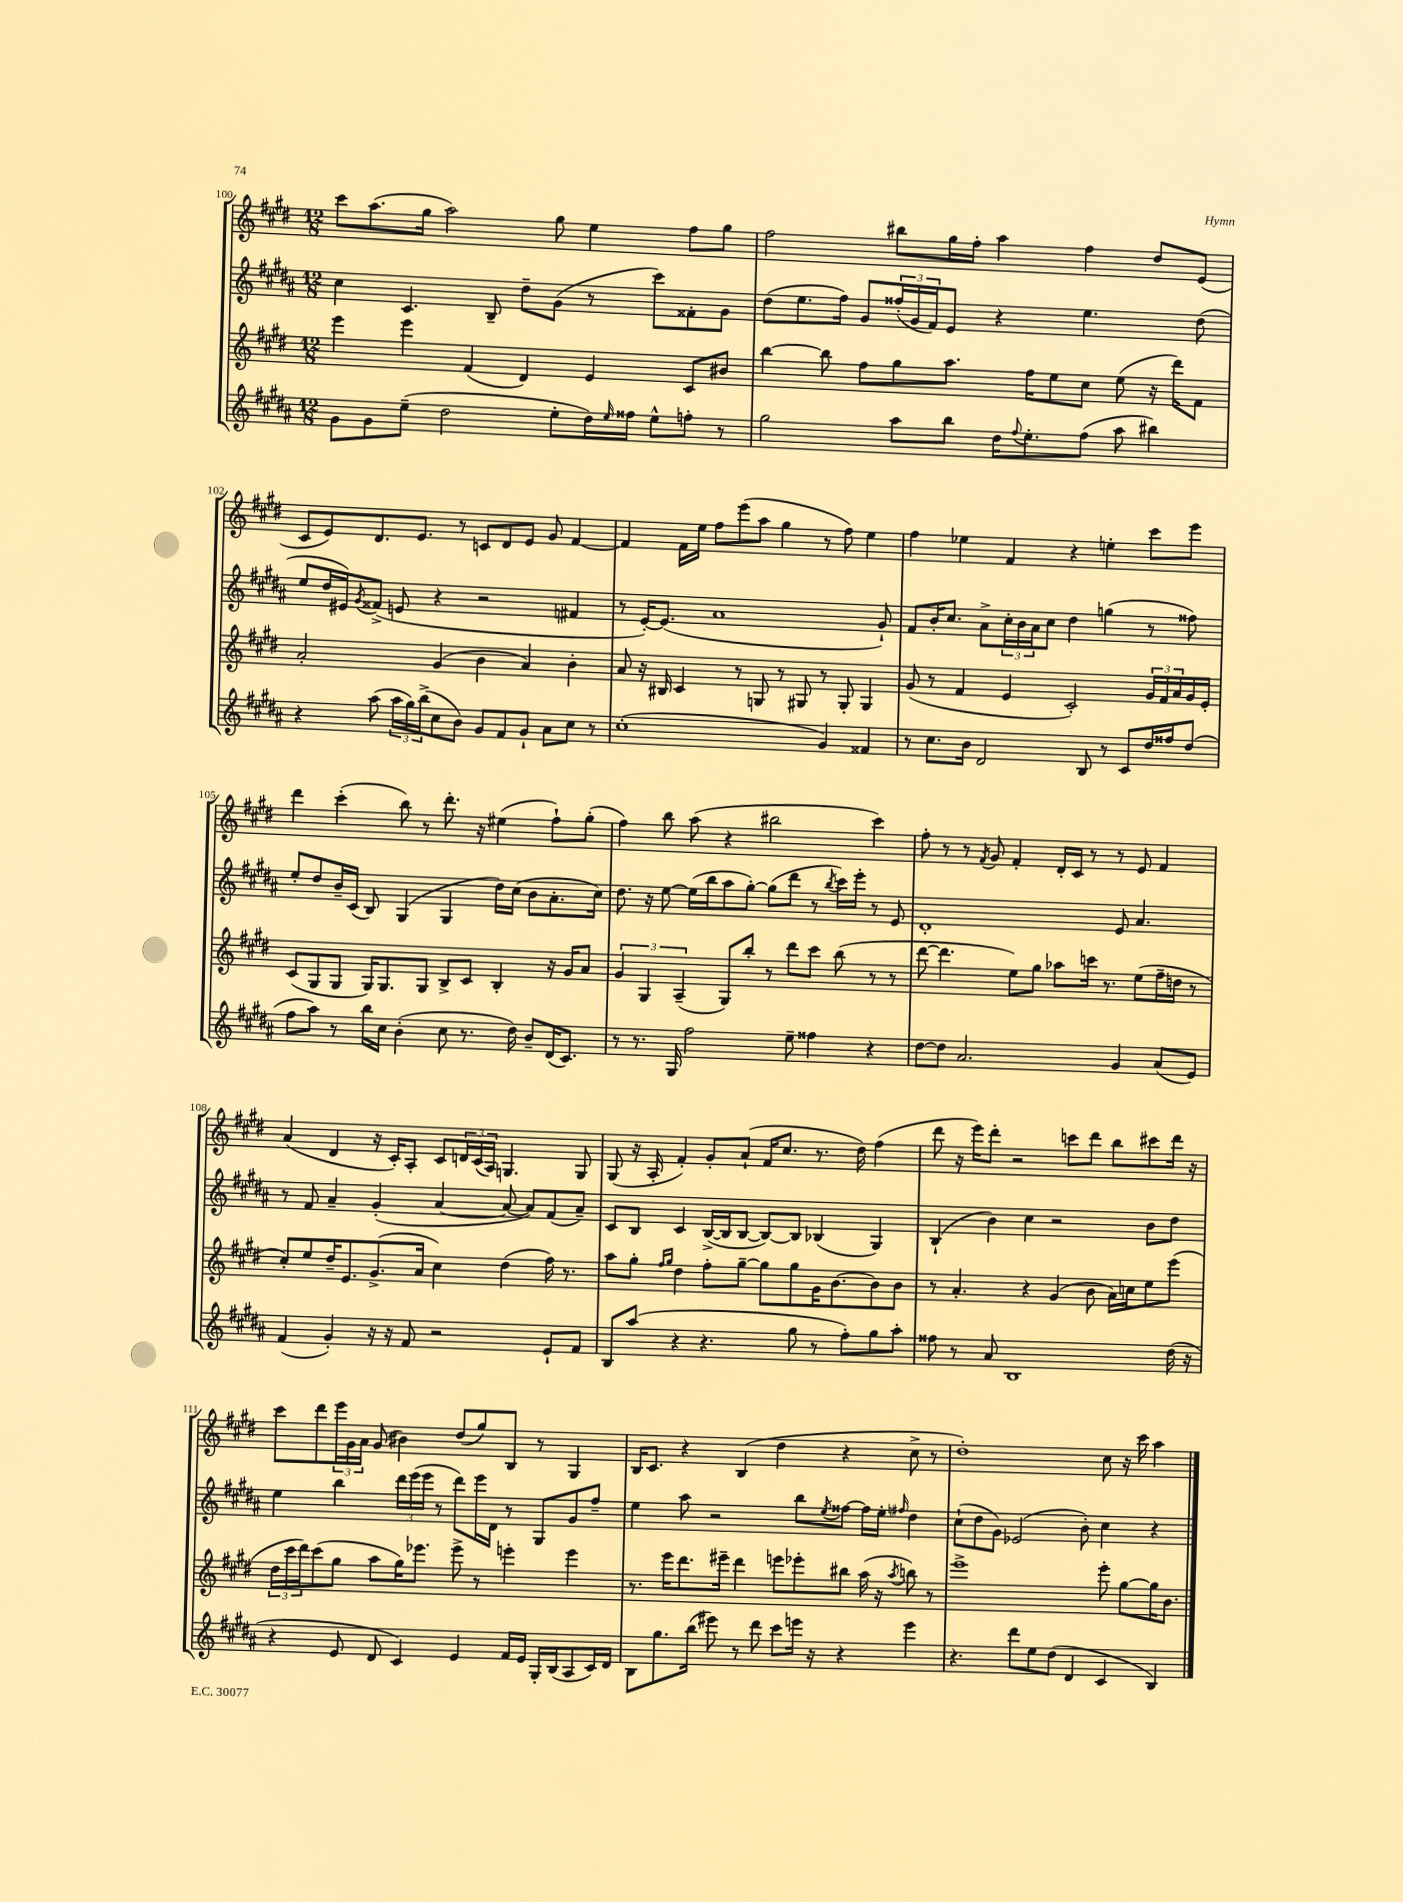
<<
\new StaffGroup <<
\new Staff = "s0" {
    \clef treble \key e \major \numericTimeSignature \time 12/8
    cis'''8 a''8.( gis''16 a''2) gis''8 e''4 fis''8 gis''8 |
    fis''2 bis''8 gis''16 fis''16-. a''4 fis''4 dis''8 e'8( |
    cis'8 e'8) dis'8. e'8. r8 c'8 dis'8 e'8 gis'8 fis'4~ |
    fis'4 fis'16 e''16 fis''8 e'''8( a''8 gis''4 r8 fis''8) e''4 |
    fis''4 ees''4 fis'4 r4 e''4-. cis'''8 e'''8 |
    dis'''4 cis'''4-.( b''8) r8 dis'''8.-. r16 eis''4( fis''8-!) gis''8-.( |
    fis''4) b''8 a''8( r4 bis''2 cis'''4) |
    fis''8-. r8 r8 \acciaccatura { fis'8 } gis'8 fis'4-. dis'16-. cis'16 r8 r8 e'8 fis'4 |
    a'4( dis'4 r16 cis'16-.) a8-. cis'8 \tuplet 3/2 { d'16 cis'16( a16) } g4. g8 |
    gis8( r16 a16-. fis'4-.) gis'8-. a'8-!( fis'16 cis''8. r8. dis''16) fis''4( |
    dis'''8 r16 e'''16) dis'''8-. r2 c'''8 dis'''8 b''8 cis'''8 dis'''16 r16 |
    cis'''8 dis'''8 \tuplet 3/2 { e'''16 gis'16 a'16 } gis'8( bis'4) dis''8( gis''8) b8 r8 gis4 |
    b16 cis'8. r4 b4( dis''4 r4 cis''8-> r8 |
    dis''1-.) cis''8 r16 cis'''16 a''4 \bar "|." |
}
\new Staff = "s1" {
    \clef treble \key b \major \numericTimeSignature \time 12/8
    cis''4 cis'4. b8-- dis''8-- gis'8( r8 cis'''8) fisis'8-. gis'8 |
    dis''8( e''8. fis''16) gis'8 \tuplet 3/2 { fisis''16-.( gis'16 fis'16) } e'8 r4 e''4. dis''8( |
    e''8 dis''16 eis'16) \acciaccatura { gis'8 } fisis'8->( e'8 r4 r2 fis'4 |
    r8 e'16~-.) e'8.( ais'1 gis'8-!) |
    fis'8 b'16-. cis''8. ais'8-> \tuplet 3/2 { cis''16-. b'16 ais'16 } cis''8 dis''4 g''4( r8 fisis''8) |
    e''8-. dis''8 b'16-- cis'16( b8) gis4( gis4 dis''16) cis''16( b'8 ais'8.-. cis''16) |
    dis''8. r16 e''8~ e''16( b''16 ais''8 gis''8~-.) gis''8( dis'''8 r8 \acciaccatura { b''8 } cis'''16) e'''16-. r8 e'8 |
    dis'1-. e'8 ais'4. |
    r8 fis'8 ais'4-- gis'4-.( ais'4~ ais'8~ ais'8) fis'8( ais'8--) |
    cis'8 b8 cis'4 b16~->( b16 b8~ b8~) b8 bes4( gis4) |
    b4-!( b'4) cis''4 r2 b'8 dis''8 |
    e''4 b''4 \tuplet 3/2 { dis'''16 e'''16( e'''16 } r8 dis'''8) e'''16 dis'16 r8 gis8 gis'8 fis''8-- |
    e''4 ais''8 r2 b''8 \acciaccatura { e''8 } fisis''8~ fisis''16 e''16-. \grace { fis''16 } dis''4 |
    cis''8-!( dis''8 gis'8) ees'2( b'8-.) cis''4 r4 \bar "|." |
}
\new Staff = "s2" {
    \clef treble \key e \major \numericTimeSignature \time 12/8
    e'''4 e'''4 fis'4( dis'4) e'4 cis'8 bis'8 |
    b''4~ b''8 fis''8 gis''8 a''8. fis''16 e''8 cis''8 e''8( r16 dis'''16) fis'8 |
    a'2-. gis'4( b'4 a'4) b'4-. |
    a'8 r16 bis16 cis'4 r8 g8 r8 gis8 r8 gis8-. gis4 |
    gis'8( r8 fis'4 e'4 cis'2-.) \tuplet 3/2 { gis'16 fis'16 a'16 } gis'16 e'16-. |
    cis'8( gis8 gis8 gis16) gis8. gis8 b8-> cis'8 b4-. r16 gis'16 a'8 |
    \tuplet 3/2 { gis'4 gis4 a4--( } gis8) b''8-. r8 dis'''8 cis'''8 b''8( r8 r8 |
    dis'''8~ dis'''4. e''8) gis''8 aes''8 c'''16 r8. e''8( fis''16-- d''16 r8 |
    cis''8-.) e''8 dis''16-- e'8. gis'8.->( a'16 cis''4) dis''4( fis''16) r8. |
    a''8 gis''8-. \grace { fis''16 gis''16 } dis''4 fis''8-. gis''8~-- gis''8 gis''8 gis'16 b'8.~ b'8 b'8 |
    r8 a'4.-. r4 gis'4( b'8 a'16) c''16 e''8 e'''8( |
    \tuplet 3/2 { dis''16 cis'''16 dis'''16) } cis'''8( gis''8 a''8 gis''16) ees'''8. ees'''8-> r8 e'''4-. e'''4 |
    r8. e'''16 dis'''8. eis'''16-- dis'''4 e'''8 ees'''8-. bis''8 a''16( r16 \acciaccatura { a''8 } b''8) r8 |
    e'''1-> e'''8-. gis''8~ gis''16 b'8. \bar "|." |
}
\new Staff = "s3" {
    \clef treble \key b \major \numericTimeSignature \time 12/8
    gis'8 gis'8 e''8--( dis''2 e''8-. dis''16) \grace { e''16 } fisis''16 e''8-^ f''8-. r8 |
    gis''2 ais''8 b''8 dis''16 \appoggiatura { fis''8 } e''8.-. fis''8( ais''8 bis''4) |
    r4 ais''8( \tuplet 3/2 { ais''16 gis''16) b''16->( } cis''8 b'8) gis'8 fis'8 gis'8-! ais'8 cis''8 r8 |
    cis''1-.( gis'4) fisis'4 |
    r8 cis''8. b'16 dis'2 b8 r8 cis'8 dis''16 fisis''16 dis''8( |
    fis''8 ais''8) r8 b''16 cis''16 b'4-.( cis''8 r8. dis''16) b'8-- dis'16( cis'8.) |
    r8 r8. gis16 fis''2 e''8-- fisis''4 r4 |
    dis''8~ dis''8 ais'2. gis'4 ais'8( e'8) |
    fis'4( gis'4-.) r16 r16 fis'8 r2 e'8-! fis'8 |
    b8 ais''8( r4 r4. gis''8 r8 fis''8-.) gis''8 ais''8-. |
    fisis''8 r8 ais'8 b1 dis''16( r16 |
    r4 e'8 dis'8 cis'4) e'4 fis'16 e'16 gis16-. b16( ais8 cis'16) dis'16 |
    b8 gis''8. b''16( eis'''8) r8 dis'''8 cis'''8 e'''16 r16 r4 e'''4 |
    r4. dis'''8 e''8 dis''8( dis'4 cis'4 b4) \bar "|." |
}
>>
>>
\layout { \context { \Score currentBarNumber = #100 } }
